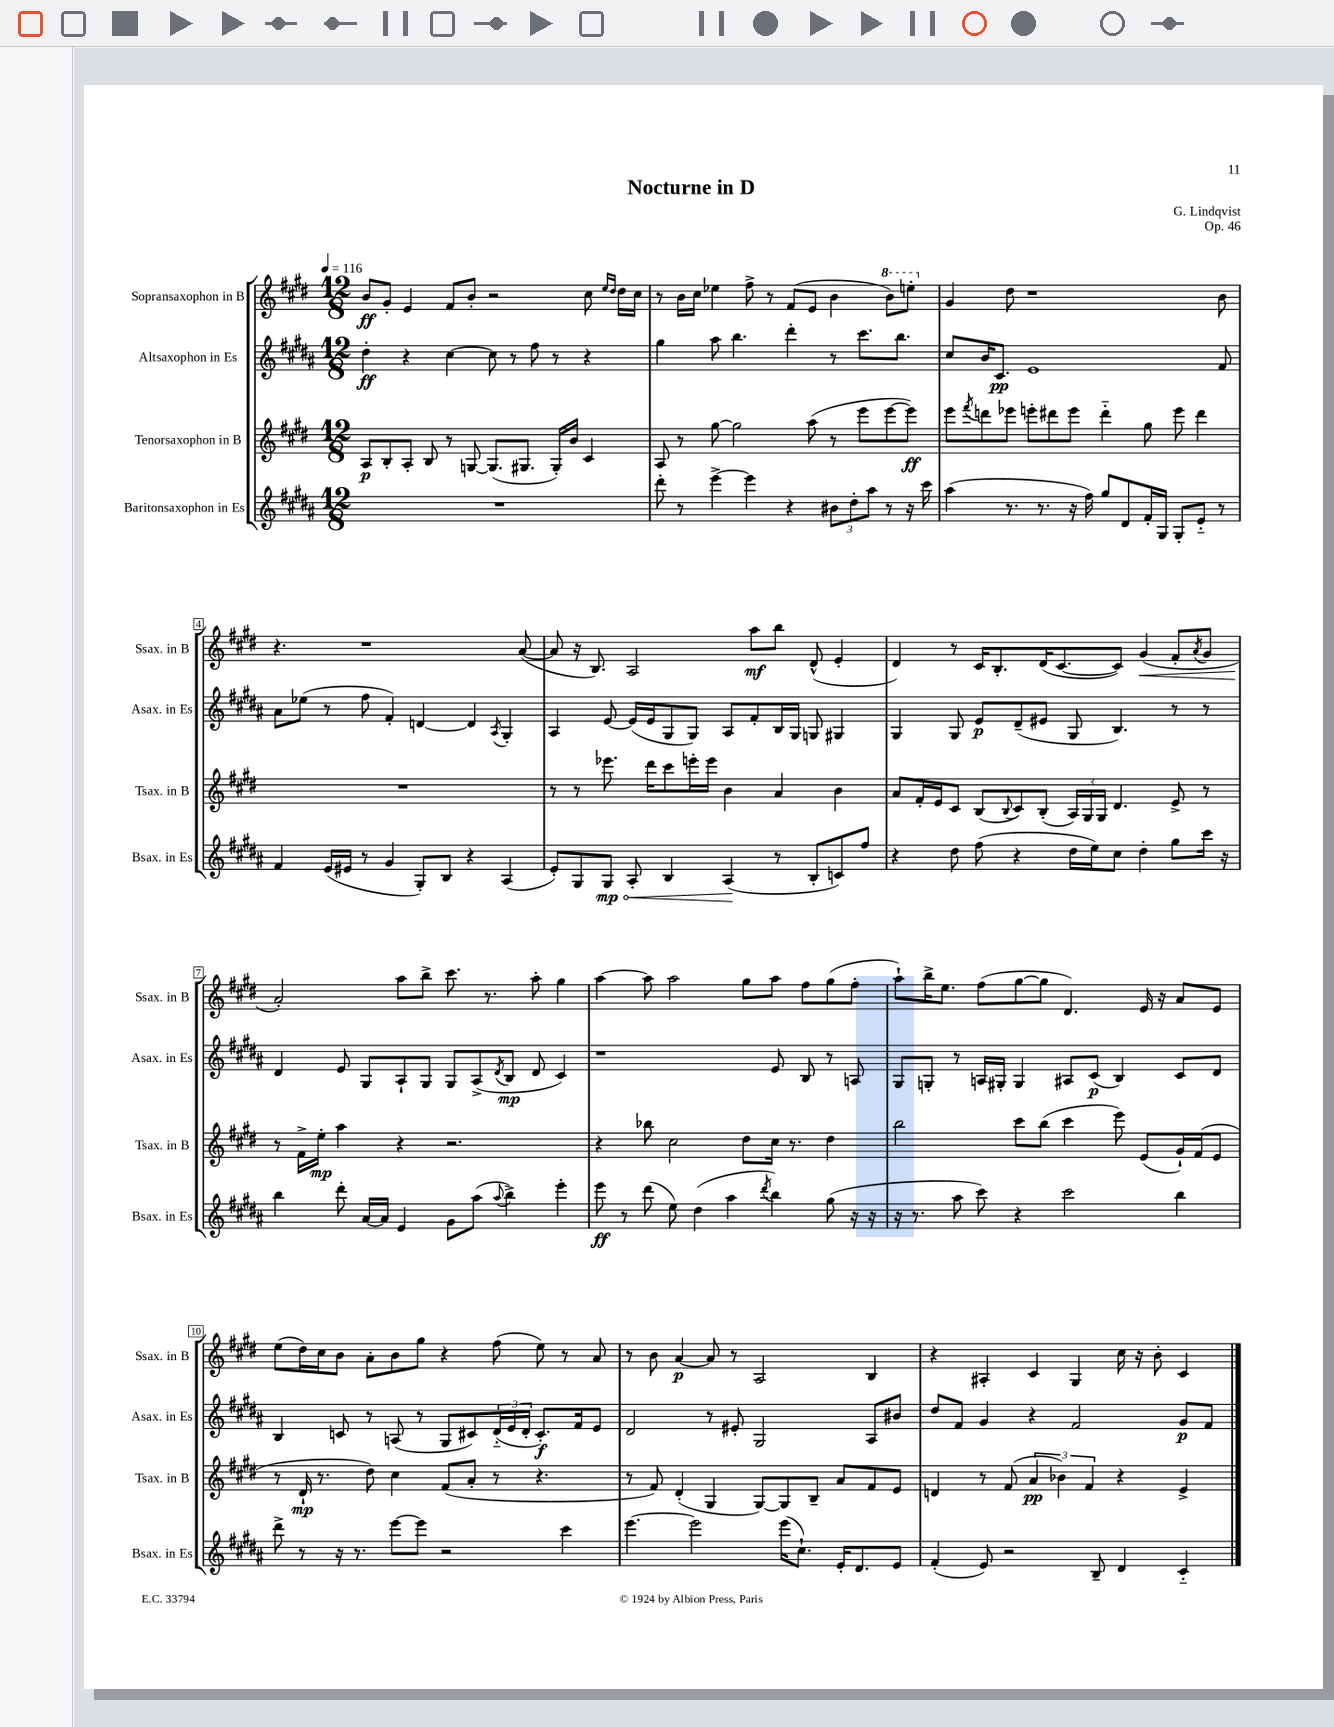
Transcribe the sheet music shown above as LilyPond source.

\header { title = "Nocturne in D" composer = "G. Lindqvist" opus = "Op. 46" }
<<
\new StaffGroup <<
\new Staff = "s0" \with { instrumentName = "Sopransaxophon in B" shortInstrumentName = "Ssax. in B" } {
    \clef treble \key e \major \numericTimeSignature \time 12/8 \tempo 4 = 116
    b'8\ff gis'8-. e'4 fis'8 b'8-. r2 cis''8 \grace { e''16 dis''16 } dis''16 cis''16 |
    r8 b'16 cis''16 ees''4 fis''8-> r8 fis'8( e'8 b'4 \ottava #1 b''8) e'''!8-. \ottava #0 |
    gis'4 dis''8 r1 b'8 |
    r4. r1 a'8~( |
    a'8 r16 b8.) a2 a''8\mf b''8 dis'8-^( e'4-. |
    dis'4) r8 cis'16 b8.-. dis'16( cis'8.~ cis'8) gis'4\<( fis'8-. \acciaccatura { a'8 } gis'8 |
    a'2-.\!) a''8 b''8-> cis'''8. r8. a''8-. gis''4 |
    a''4~ a''8 a''2 gis''8 a''8 fis''8 gis''8( fis''8-. |
    a''8-!) b''16-> e''8. fis''8( gis''8~ gis''8 dis'4.) e'16 r16 a'8 e'8 |
    e''8( dis''16) cis''16 b'8 a'8-. b'8 gis''8 r4 fis''8( e''8) r8 a'8 |
    r8 b'8 a'4~\p a'8 r8 a2 b4 |
    r4 ais4-. cis'4 gis4 cis''16 r16 b'8-. cis'4 \bar "|." |
}
\new Staff = "s1" \with { instrumentName = "Altsaxophon in Es" shortInstrumentName = "Asax. in Es" } {
    \clef treble \key b \major \numericTimeSignature \time 12/8
    dis''4-.\ff r4 cis''4~ cis''8 r8 fis''8 r8 r4 |
    gis''4 ais''8 b''4. dis'''4-. r8 cis'''8. b''8. |
    cis''8 b'16 cis'8.\pp e'1 fis'8 |
    ais'8 ees''8( r8 fis''8 fis'4-.) d'4~ d'4 \acciaccatura { ais8 } gis4-. |
    ais4 e'8~ e'16( e'16 gis8 gis8) ais8 fis'8-. b16 gis16 g8 gis4 |
    gis4 gis8 e'8\p dis'8--( eis'8 gis8 b4.) r8 r8 |
    dis'4 e'8 gis8 ais8-! gis8 gis8 ais8->( \acciaccatura { dis'8 } b8\mp dis'8 cis'4) |
    r1 e'8 b8 r8 a8 |
    gis8 g8-. r8 a16 gis16-. gis4 ais8 cis'8\p( b4) cis'8 dis'8 |
    b4 c'8 r8 a8( r8 gis8 cis'8) \tuplet 3/2 { dis'16-_( e'16 dis'16-. } cis'8.-.\f) fis'16 e'8 |
    dis'2 r8 eis'8-. gis2 ais8 bis'8 |
    dis''8 fis'8 gis'4 r4 fis'2 gis'8\p fis'8 \bar "|." |
}
\new Staff = "s2" \with { instrumentName = "Tenorsaxophon in B" shortInstrumentName = "Tsax. in B" } {
    \clef treble \key e \major \numericTimeSignature \time 12/8
    a8\p b8-. a8-. b8 r8 g8~ g8.( gis8. gis16-.) b'16 cis'4 |
    a8 r8 gis''8~ gis''2 a''8( r8 e'''8 e'''8~ e'''8\ff) |
    e'''8 \acciaccatura { fis'''8 } d'''8 ees'''8 e'''8-. dis'''8 e'''8 dis'''4-_ gis''8 e'''8 dis'''4 |
    R1. |
    r8 r8 ees'''8. dis'''16 cis'''8 e'''16-. e'''16 b'4 a'4 b'4 |
    a'8 fis'16-. e'16 cis'8 b8( \appoggiatura { b8 } cis'8) b8-.( \tuplet 3/2 { a16) gis16 gis16 } dis'4. e'8-> r8 |
    r8 fis'16-> e''16-.\mp a''4 r4 r2. |
    r4 bes''8 cis''2 dis''8 cis''16 r8. dis''4 |
    b''2 cis'''8 b''8( cis'''4 e'''8) e'8( gis'16-!) fis'16( e'8 |
    r8 dis'16-!\mp r8. dis''8) cis''4 fis'8( a'8-. r8 r4. |
    r8 fis'8) dis'4-.( gis4 gis8~) gis8 b8-- a'8 fis'8 e'8 |
    d'4 r8 fis'8( \tuplet 3/2 { a'4\pp bes'4) fis'4 } r4 e'4-> \bar "|." |
}
\new Staff = "s3" \with { instrumentName = "Baritonsaxophon in Es" shortInstrumentName = "Bsax. in Es" } {
    \clef treble \key b \major \numericTimeSignature \time 12/8
    R1. |
    dis'''8-. r8 e'''4~-> e'''4 r4 \tuplet 3/2 { bis'8 dis''8-. ais''8 } r8 r16 cis'''16 |
    ais''4( r8. r8. r16 fis''16) gis''8 dis'8 fis'16-. gis16 gis8-. e'8-_ r8 |
    fis'4 e'16( eis'16 r8 gis'4 gis8-.) b8 r4 ais4( |
    e'8-.) gis8 \once \override Hairpin.circled-tip = ##t gis8\mp\< ais8-. b4 ais4\!( r8 b8-. c'8) fis''8 |
    r4 dis''8 fis''8( r4 dis''16 e''16) cis''8 dis''4-. gis''8 cis'''16 r16 |
    b''4 dis'''8-. ais'16~ ais'16 e'4 gis'8 ais''8( \appoggiatura { ais''8 } b''4->) e'''4-. |
    e'''8\ff r8 dis'''8( e''8) dis''4( ais''4 \acciaccatura { dis'''8 } b''4) gis''8( r16 r16 |
    r16 r8. ais''8 cis'''8) r4 cis'''2 b''4 |
    dis'''8-> r8 r16 r8. e'''8~ e'''8 r2 cis'''4 |
    e'''4.~ e'''2 e'''16( cis''8.-!) e'16-. dis'8. e'8 |
    fis'4-.( e'8) r2 b8-- dis'4 cis'4-_ \bar "|." |
}
>>
>>
\layout { \context { \Score \override BarNumber.stencil = #(make-stencil-boxer 0.1 0.3 ly:text-interface::print) } }
